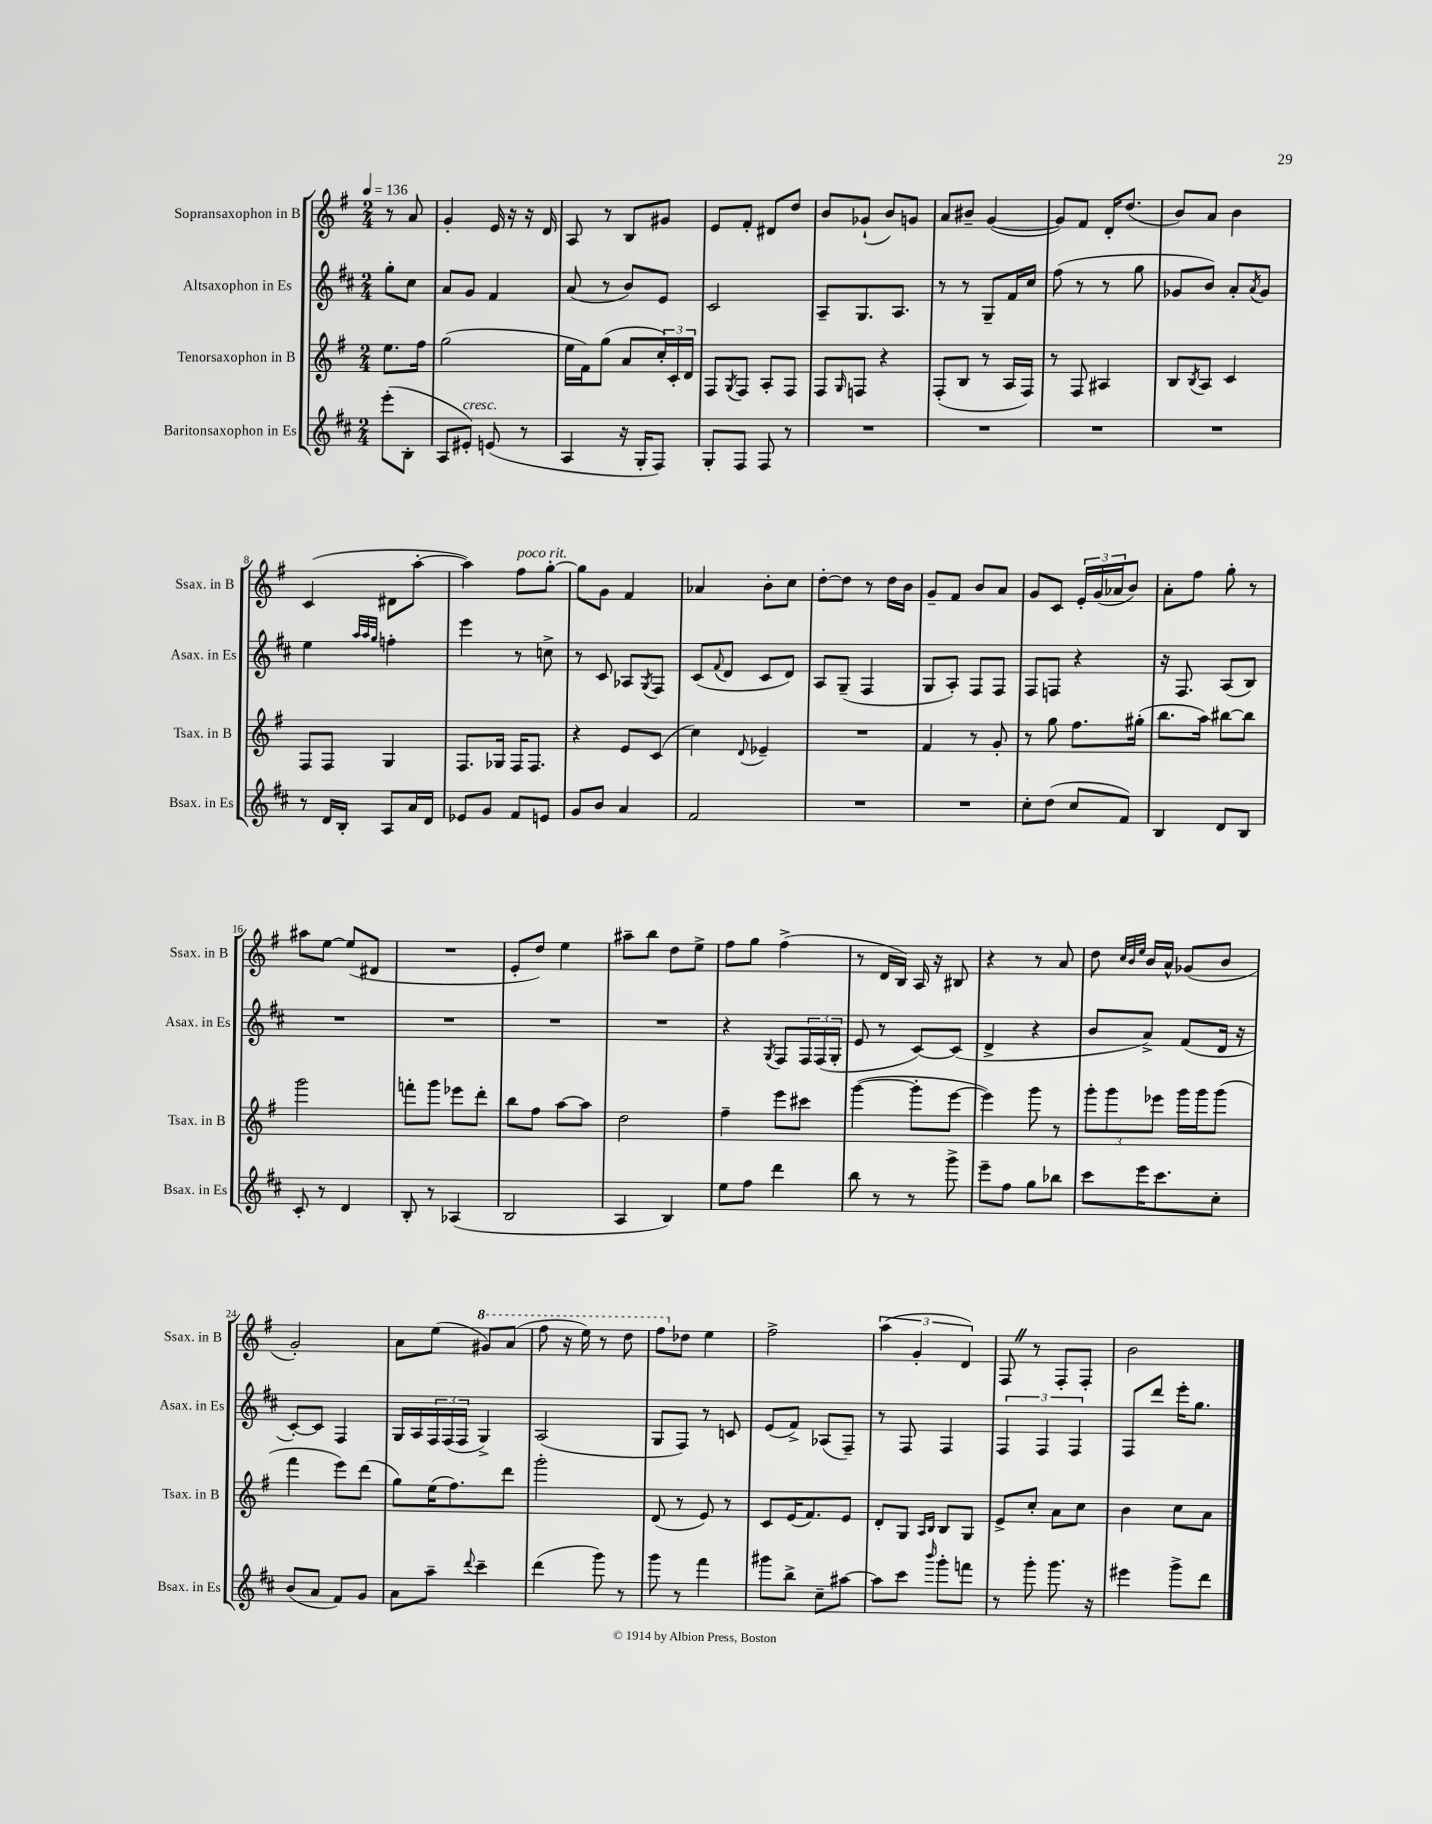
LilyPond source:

<<
\new StaffGroup <<
\new Staff = "s0" \with { instrumentName = "Sopransaxophon in B" shortInstrumentName = "Ssax. in B" } {
    \clef treble \key g \major \numericTimeSignature \time 2/4 \partial 4 \tempo 4 = 136
    r8 a'8 |
    g'4-. e'16 r16 r16 d'16 |
    a8 r8 b8 gis'8 |
    e'8 fis'8-. dis'8 d''8 |
    b'8 ges'8-!( b'8) g'8 |
    a'8 bis'8-- g'4~( |
    g'8) fis'8 d'16-. d''8.( |
    b'8) a'8 b'4 |
    c'4( dis'8 a''8~-. |
    a''4) fis''8^\markup { \italic "poco rit." } g''8~-. |
    g''8 g'8 fis'4 |
    aes'4 b'8-. c''8 |
    d''8~-. d''8 r8 d''16 b'16 |
    g'8-- fis'8 b'8 a'8 |
    g'8 c'8 \tuplet 3/2 { e'16-. g'16( aes'16 } b'8) |
    a'8-. fis''8 g''8-. r8 |
    ais''8 e''8~ e''8( dis'8 |
    R2 |
    e'8-. d''8) e''4 |
    ais''8-- b''8 d''8 e''8-> |
    fis''8 g''8 fis''4->( |
    r8 d'16 b16) a16 r16 bis8 |
    r4 r8 a'8 |
    d''8 \grace { c''32 b'32 e''32 } b'16 a'16-^ ges'8( b'8 |
    g'2-.) |
    a'8 e''8( \ottava #1 gis''8) a''8( |
    fis'''8 r16 e'''16) r8 d'''8 |
    fis'''8 \ottava #0 des''8 e''4 |
    fis''2-> |
    \tuplet 3/2 { a''4( g'4-. d'4) } |
    fis8 \once \override BreathingSign.text = \markup { \musicglyph "scripts.caesura.straight" } \breathe r8 fis8-. fis8-. |
    b'2 \bar "|." |
}
\new Staff = "s1" \with { instrumentName = "Altsaxophon in Es" shortInstrumentName = "Asax. in Es" } {
    \clef treble \key d \major \numericTimeSignature \time 2/4 \partial 4
    g''8-. cis''8 |
    a'8 g'8 fis'4 |
    a'8( r8 b'8) e'8 |
    cis'2 |
    a8-- g8. a8. |
    r8 r8 g8-- fis'16 cis''16 |
    fis''8( r8 r8 g''8 |
    ges'8 b'8) a'8-. \acciaccatura { a'8 } ges'8 |
    e''4 \grace { a''32 a''32 g''32 } f''4-. |
    e'''4 r8 c''8-> |
    r8 cis'8 aes8 \acciaccatura { g8 } fis8 |
    cis'8( \appoggiatura { fis'8 } d'8 cis'8 d'8) |
    a8 g8--( fis4 |
    g8 a8-.) fis8 fis8 |
    fis8 f8 r4 |
    r16 fis8. a8( b8) |
    R2 |
    R2 |
    R2 |
    R2 |
    r4 \acciaccatura { g8 } fis8 \tuplet 3/2 { fis16 fis16( g16-. } |
    e'8 r8 cis'8~) cis'8( |
    d'4-> r4 |
    b'8 a'8->) fis'8( d'16 r16 |
    cis'8~-.) cis'8 fis4 |
    g16 a16 \tuplet 3/2 { fis16 fis16( fis16 } g4->) |
    a2( |
    g8 fis8) r8 c'8 |
    e'8( fis'8->) aes8( fis8--) |
    r8 fis8 fis4 |
    \tuplet 3/2 { fis4 fis4 fis4 } |
    fis8 d'''8 e'''16-. g''8. \bar "|." |
}
\new Staff = "s2" \with { instrumentName = "Tenorsaxophon in B" shortInstrumentName = "Tsax. in B" } {
    \clef treble \key g \major \numericTimeSignature \time 2/4 \partial 4
    e''8. fis''16 |
    g''2( |
    e''16 fis'16) g''8( a'8 \tuplet 3/2 { c''16-.) c'16-. d'16 } |
    fis8 \acciaccatura { g8 } fis8 a8-. fis8 |
    fis8 \grace { g16 } f8 r4 |
    fis8-.( b8 r8 a16 fis16) |
    r8 fis8 ais4 |
    b8 \acciaccatura { b8 } a8 c'4 |
    fis8 fis8 g4 |
    fis8. ges16 fis16 fis8. |
    r4 e'8 c'8( |
    c''4) \appoggiatura { d'8 } ees'4-- |
    R2 |
    fis'4 r8 g'8-. |
    r8 g''8 fis''8. gis''16-.( |
    b''8. a''16) bis''8~ bis''8 |
    g'''2 |
    f'''8-. g'''8 ees'''8 d'''8-. |
    b''8 fis''8 a''8~ a''8 |
    d''2 |
    fis''4-- e'''8 cis'''8 |
    g'''4~( g'''8-. e'''8~ |
    e'''4) g'''8 r8 |
    \tuplet 3/2 { g'''8-. g'''8 ees'''8 } g'''16 g'''16 g'''8( |
    fis'''4 e'''8) d'''8( |
    g''8) e''16( fis''8.) d'''8 |
    g'''2-. |
    d'8( r8 e'8) r8 |
    c'8 e'16( fis'8.) e'8 |
    d'8-. g8 \grace { a16 b16 } b8 g8 |
    e'8-> c''8-. a'8 c''8 |
    b'4 c''8 a'8 \bar "|." |
}
\new Staff = "s3" \with { instrumentName = "Baritonsaxophon in Es" shortInstrumentName = "Bsax. in Es" } {
    \clef treble \key d \major \numericTimeSignature \time 2/4 \partial 4
    e'''8-.( b8-. |
    a8 eis'8-.^\markup { \italic "cresc." }) e'8( r8 |
    a4 r16 g16-. fis8) |
    g8-. fis8 fis8 r8 |
    R2 |
    R2 |
    R2 |
    R2 |
    r8 d'16 b16-. a8 a'16 d'16 |
    ees'8 g'8 fis'8 e'8 |
    g'8 b'8 a'4 |
    fis'2 |
    R2 |
    R2 |
    cis''8-. d''8( cis''8 fis'8) |
    b4 d'8 b8 |
    cis'8-. r8 d'4 |
    b8-. r8 aes4( |
    b2 |
    a4 b4) |
    e''8 fis''8 d'''4 |
    b''8 r8 r8 g'''8-> |
    e'''8-- fis''8 g''8 bes''8 |
    cis'''8 e'''16 cis'''8. cis''8-. |
    b'8( a'8 fis'8) g'8 |
    a'8 a''8-- \appoggiatura { d'''8 } cis'''4-- |
    d'''4( g'''8) r8 |
    g'''8 r8 fis'''4 |
    gis'''8 b''8-> cis''8-- ais''8~ |
    ais''8 cis'''8 \grace { b'''16 } g'''8-. f'''8 |
    r8 g'''8-. g'''8. r16 |
    eis'''4 g'''8-> d'''8 \bar "|." |
}
>>
>>
